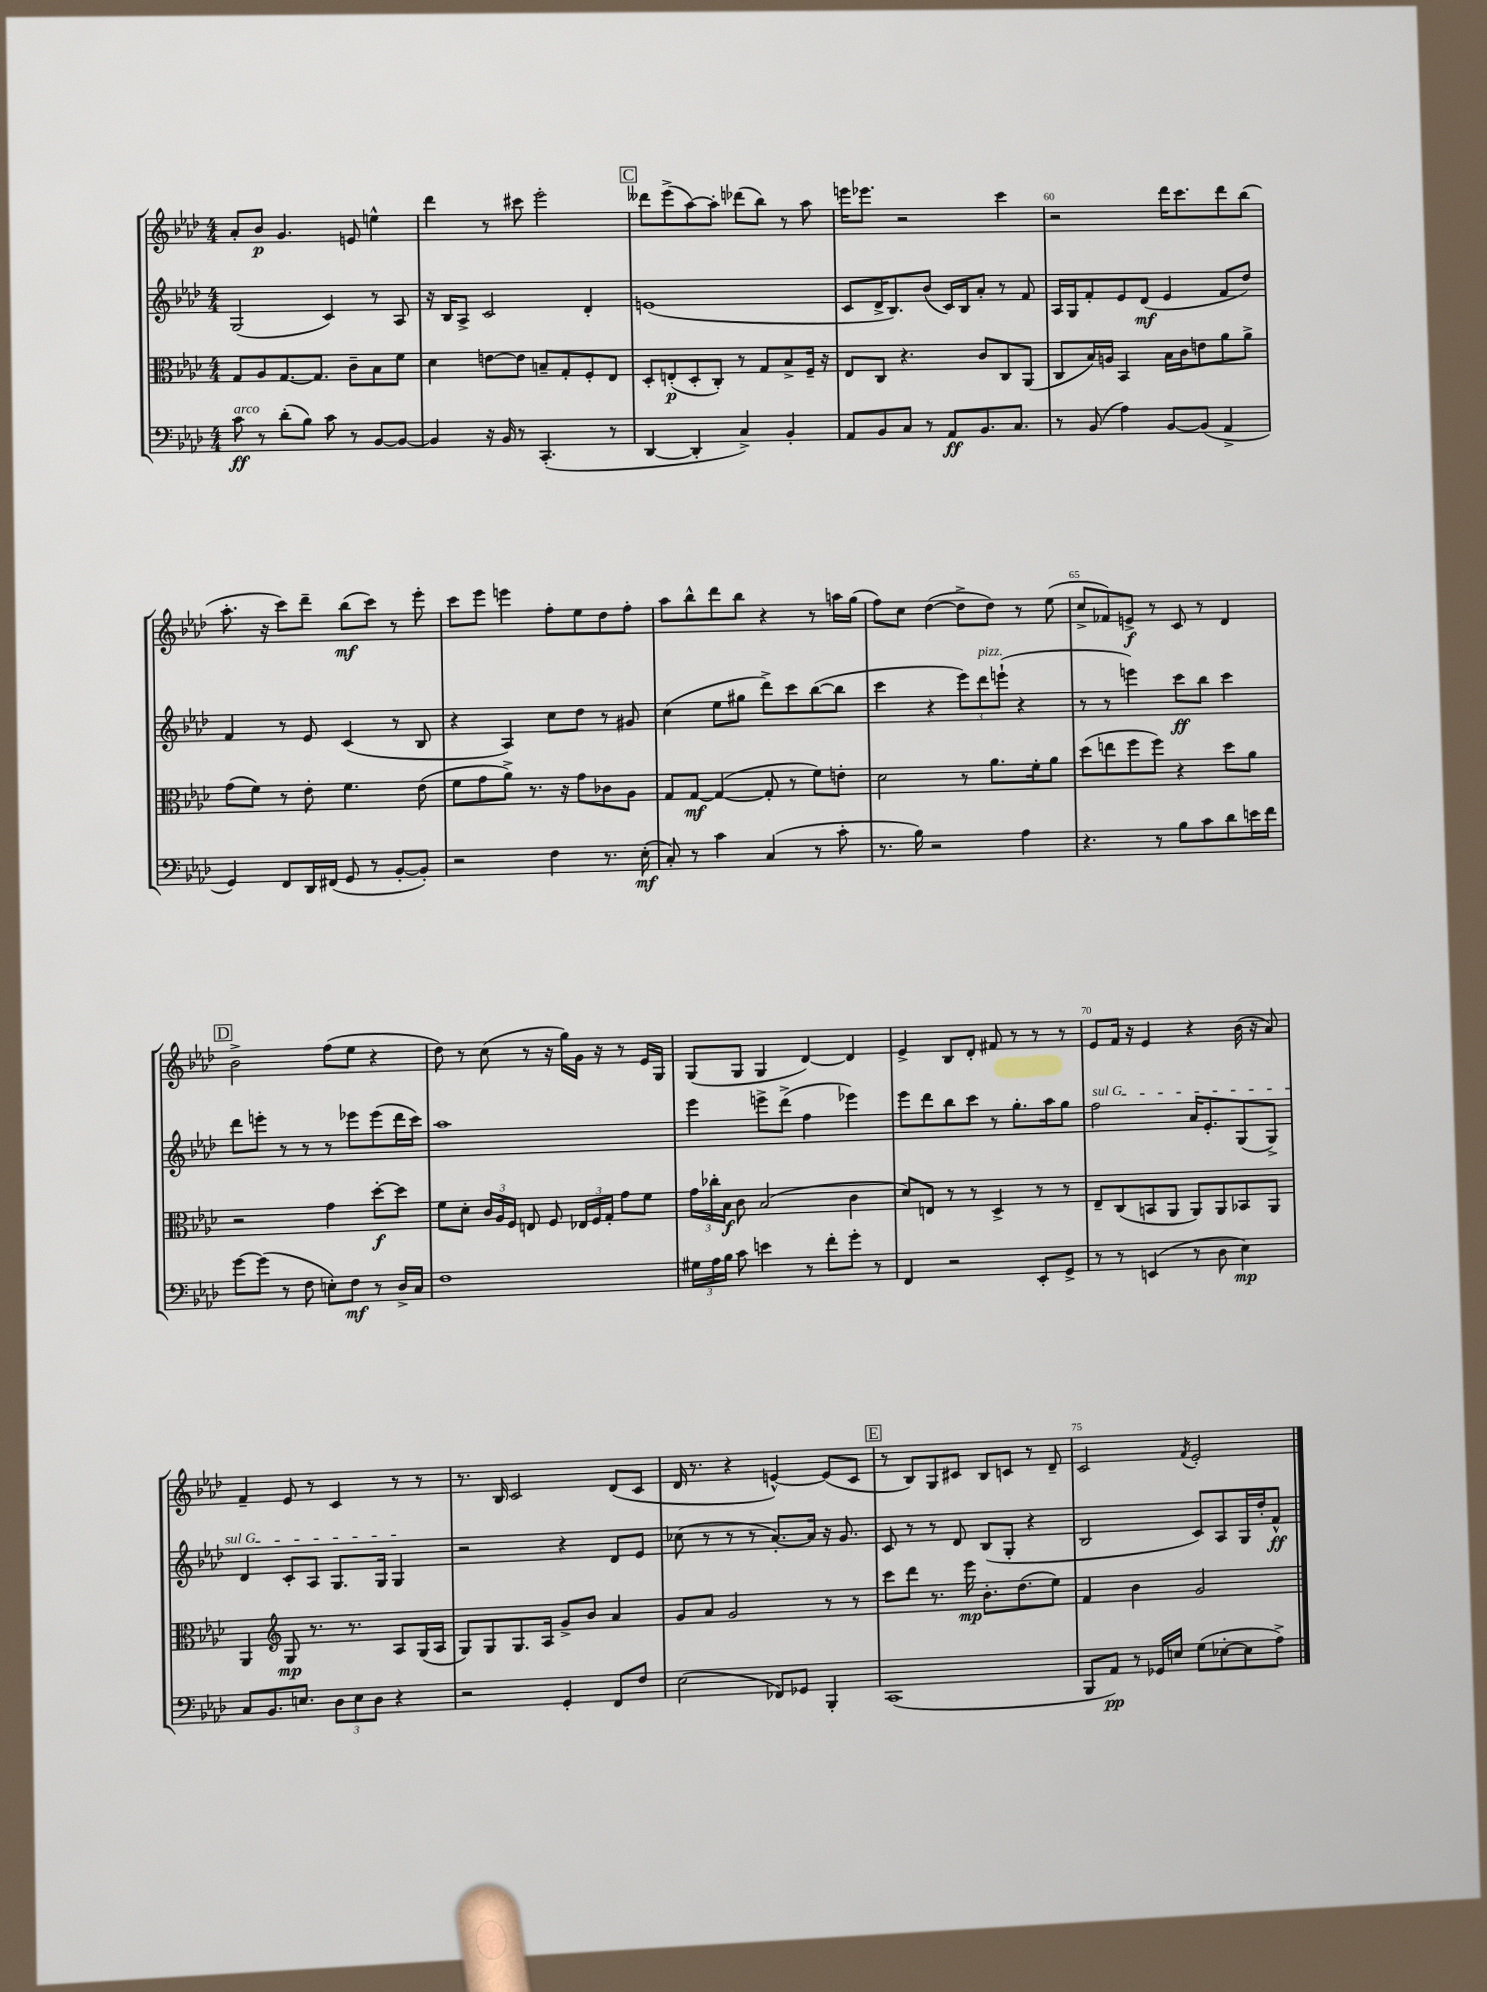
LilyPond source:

<<
\new StaffGroup <<
\new Staff = "s0" {
    \clef treble \key aes \major \numericTimeSignature \time 4/4
    \autoBeamOff aes'8[-. bes'8]\p g'4. e'8 e''4-^ |
    des'''4 r8 cis'''8 ees'''2-. |
    \mark \markup { \box "C" } deses'''8[ ees'''8->( aes''8~) aes''8]-. des'''8[( bes''8]) r8 aes''8 |
    e'''16[ ees'''8.] r2 c'''4 |
    r2 des'''16[ c'''8. des'''8 bes''8]( |
    aes''8.-. r16 c'''8[) des'''8]-- bes''8[\mf( c'''8]) r8 ees'''8-. |
    c'''8[ ees'''8] e'''4 f''8[-. ees''8 des''8 f''8]-. |
    aes''8[ bes''8-^ des'''8 bes''8] r4 r8 a''16[ g''16]( |
    f''8[) c''8] des''4~( des''8[-> des''8]) r8 ees''8( |
    c''8[-> fes'8) e'8]->\f r8 c'8 r8 des'4 |
    \mark \markup { \box "D" } bes'2-> f''8[( ees''8] r4 |
    des''8) r8 c''8( r8 r16 g''16[) g'16] r16 r8 ees'16[ g16] |
    g8[( g8] g4 des'4~) des'4 |
    ees'4-> bes8[ des'8]-. fis'8 r8 r8 r8 |
    ees'8[ f'16] r16 ees'4 r4 bes'16( r16 aes'8) |
    f'4-- ees'8 r8 c'4 r8 r8 |
    r8. bes16 c'2 des'8[( c'8] |
    des'16 r8. r4 e'4~-^) e'8[( c'8] |
    \mark \markup { \box "E" } r8 bes8[) g8 cis'8] bes8[ c'8] r8 des'8-- |
    c'2 \acciaccatura { f'8 } ees'2-. \bar "|." |
}
\new Staff = "s1" {
    \clef treble \key aes \major \numericTimeSignature \time 4/4
    \autoBeamOff g2( c'4) r8 aes8 |
    r16 bes16[ aes8]-> c'2 des'4-. |
    \mark \markup { \box "C" } e'1( |
    c'8[ des'16-> bes8.) bes'8]( c'16[) bes16 aes'8]-. r8 f'8 |
    aes16[ g16 f'8-. ees'8 des'8]\mf( ees'4 f'8[ des''8]) |
    f'4 r8 ees'8 c'4( r8 bes8 |
    r4 aes4) c''8[ des''8] r8 gis'8 |
    c''4( ees''8[ gis''8] des'''8[->) c'''8 bes''8~( bes''8] |
    c'''4 r4 \tuplet 3/2 { ees'''8[) des'''8^\markup { \italic "pizz." } e'''8]-!( } r4 |
    r8 r8 e'''4) c'''8[\ff bes''8] c'''4 |
    \mark \markup { \box "D" } des'''8[ e'''8]-. r8 r8 r8 ees'''8[ ees'''8( des'''16 c'''16]) |
    aes''1 |
    ees'''4 e'''8[-> des'''8]->( f''4 ees'''4) |
    ees'''8[ des'''8 bes''8 c'''8] r8 g''8.[-. aes''16 g''8] |
    \once \override TextSpanner.bound-details.left.text = \markup { \italic "sul G" } f''2\startTextSpan aes'16[ ees'8.-. g8( g8]->) |
    des'4 c'8[-. aes8] g8.[ g16] g4\stopTextSpan |
    r2 r4 des'8[ ees'8] |
    ces''8( r8 r8 r8 aes'8.[~-.) aes'16] r16 g'8. |
    \mark \markup { \box "E" } c'8 r8 r8 des'8 bes8[( g8]-. r4 |
    bes2 c'8[) aes8 g16 des''16-. f'8]-^\ff \bar "|." |
}
\new Staff = "s2" {
    \clef alto \key aes \major \numericTimeSignature \time 4/4
    \autoBeamOff g8[ aes8 g8.~ g8.] c'8[-- bes8 f'8] |
    des'4 e'8[~ e'8] b8[-- g8-. f8-. ees8] |
    \mark \markup { \box "C" } des8[-. e8-.\p( des8-. c8]-.) r8 g8[ bes8-> f16]-- r16 |
    ees8[ c8] r4. c'8[ c8 aes,8]( |
    c8[ bes16) a16] bes,4 bes16[ c'16 e'8 aes'8 aes'8]-> |
    g'8[( f'8]) r8 ees'8-. f'4. ees'8( |
    f'8[ g'8 aes'8]->) r8. r16 g'8[ ces'8 aes8] |
    g8[ g8]~\mf g4~( g8-. r8 f'8[) e'8]-. |
    des'2 r8 aes'8.[ f'16-. aes'8] |
    des''8[( e''8 f''8 f''8]) r4 des''8[ aes'8] |
    \mark \markup { \box "D" } r2 g'4 des''8[~-.\f des''8] |
    f'8[ des'8]-. \tuplet 3/2 { c'16[ aes16 f16] } e8 f8 \tuplet 3/2 { ees16[ f16 g16]-. } g'8[ f'8] |
    \tuplet 3/2 { g'16[ ces''16-. bes16]\f } c'8 bes2( c'4 |
    des'8[) e8] r8 r8 des4-> r8 r8 |
    ees8[-- c8( b,8 aes,8] aes,8[) aes,8 bes,8 aes,8] |
    aes,4 \clef treble g8\mp r8. r8. aes8[ g16( aes16] |
    g8[) g8 g8. aes16] g'8[-> bes'8] aes'4 |
    g'8[ aes'8] g'2 r8 r8 |
    \mark \markup { \box "E" } c'''8[ des'''8] r8. ees'''16\mp bes'8.[-. des''8.( ees''8]) |
    f'4 bes'4 g'2 \bar "|." |
}
\new Staff = "s3" {
    \clef bass \key aes \major \numericTimeSignature \time 4/4
    \autoBeamOff c'8\ff^\markup { \italic "arco" } r8 des'8[-.( bes8]) c'8 r8 bes,8[~ bes,8]~ |
    bes,4 r16 bes,16 r8 c,4.-.( r8 |
    \mark \markup { \box "C" } des,4~ des,4-. c4->) bes,4-. |
    aes,8[ bes,8 c8] r8 aes,8[\ff bes,8. c8.] |
    r8 bes,8( aes4) bes,8[~ bes,8]( aes,4-> |
    g,4) f,8[ des,16 fis,16]( g,8 r8 bes,8[~-. bes,8]-.) |
    r2 f4 r8. ees16-.\mf( |
    c8-.) r8 c'4 c4( r8 c'8-. |
    r8. bes16) r2 aes4 |
    r4. r8 bes8[ c'8 des'8 e'16 f'16] |
    \mark \markup { \box "D" } g'8[~ g'8]( r8 f8 e8[-.) f8]\mf r8 des16[-> c16] |
    f1 |
    \tuplet 3/2 { gis16[ aes16 bes16] } c'8 e'4 r8 f'8[-. g'8]-. r8 |
    f,4 r2 ees,8[-. g,8]-> |
    r8 r8 e,4( r8 des8 ees4\mp) |
    c8[ bes,8. e8.] \tuplet 3/2 { des8[ e8 des8] } r4 |
    r2 g,4-. f,8[ f8] |
    ees2( fes,8[) ges,8] bes,,4-. |
    \mark \markup { \box "E" } c,1( |
    bes,,8[ aes,8]\pp) r8 ges,16[ e16] g8[( ees8~-. ees8 aes8]->) \bar "|." |
}
>>
>>
\layout { \context { \Score currentBarNumber = #56 \override BarNumber.break-visibility = ##(#f #t #t) barNumberVisibility = #(every-nth-bar-number-visible 5) } }
